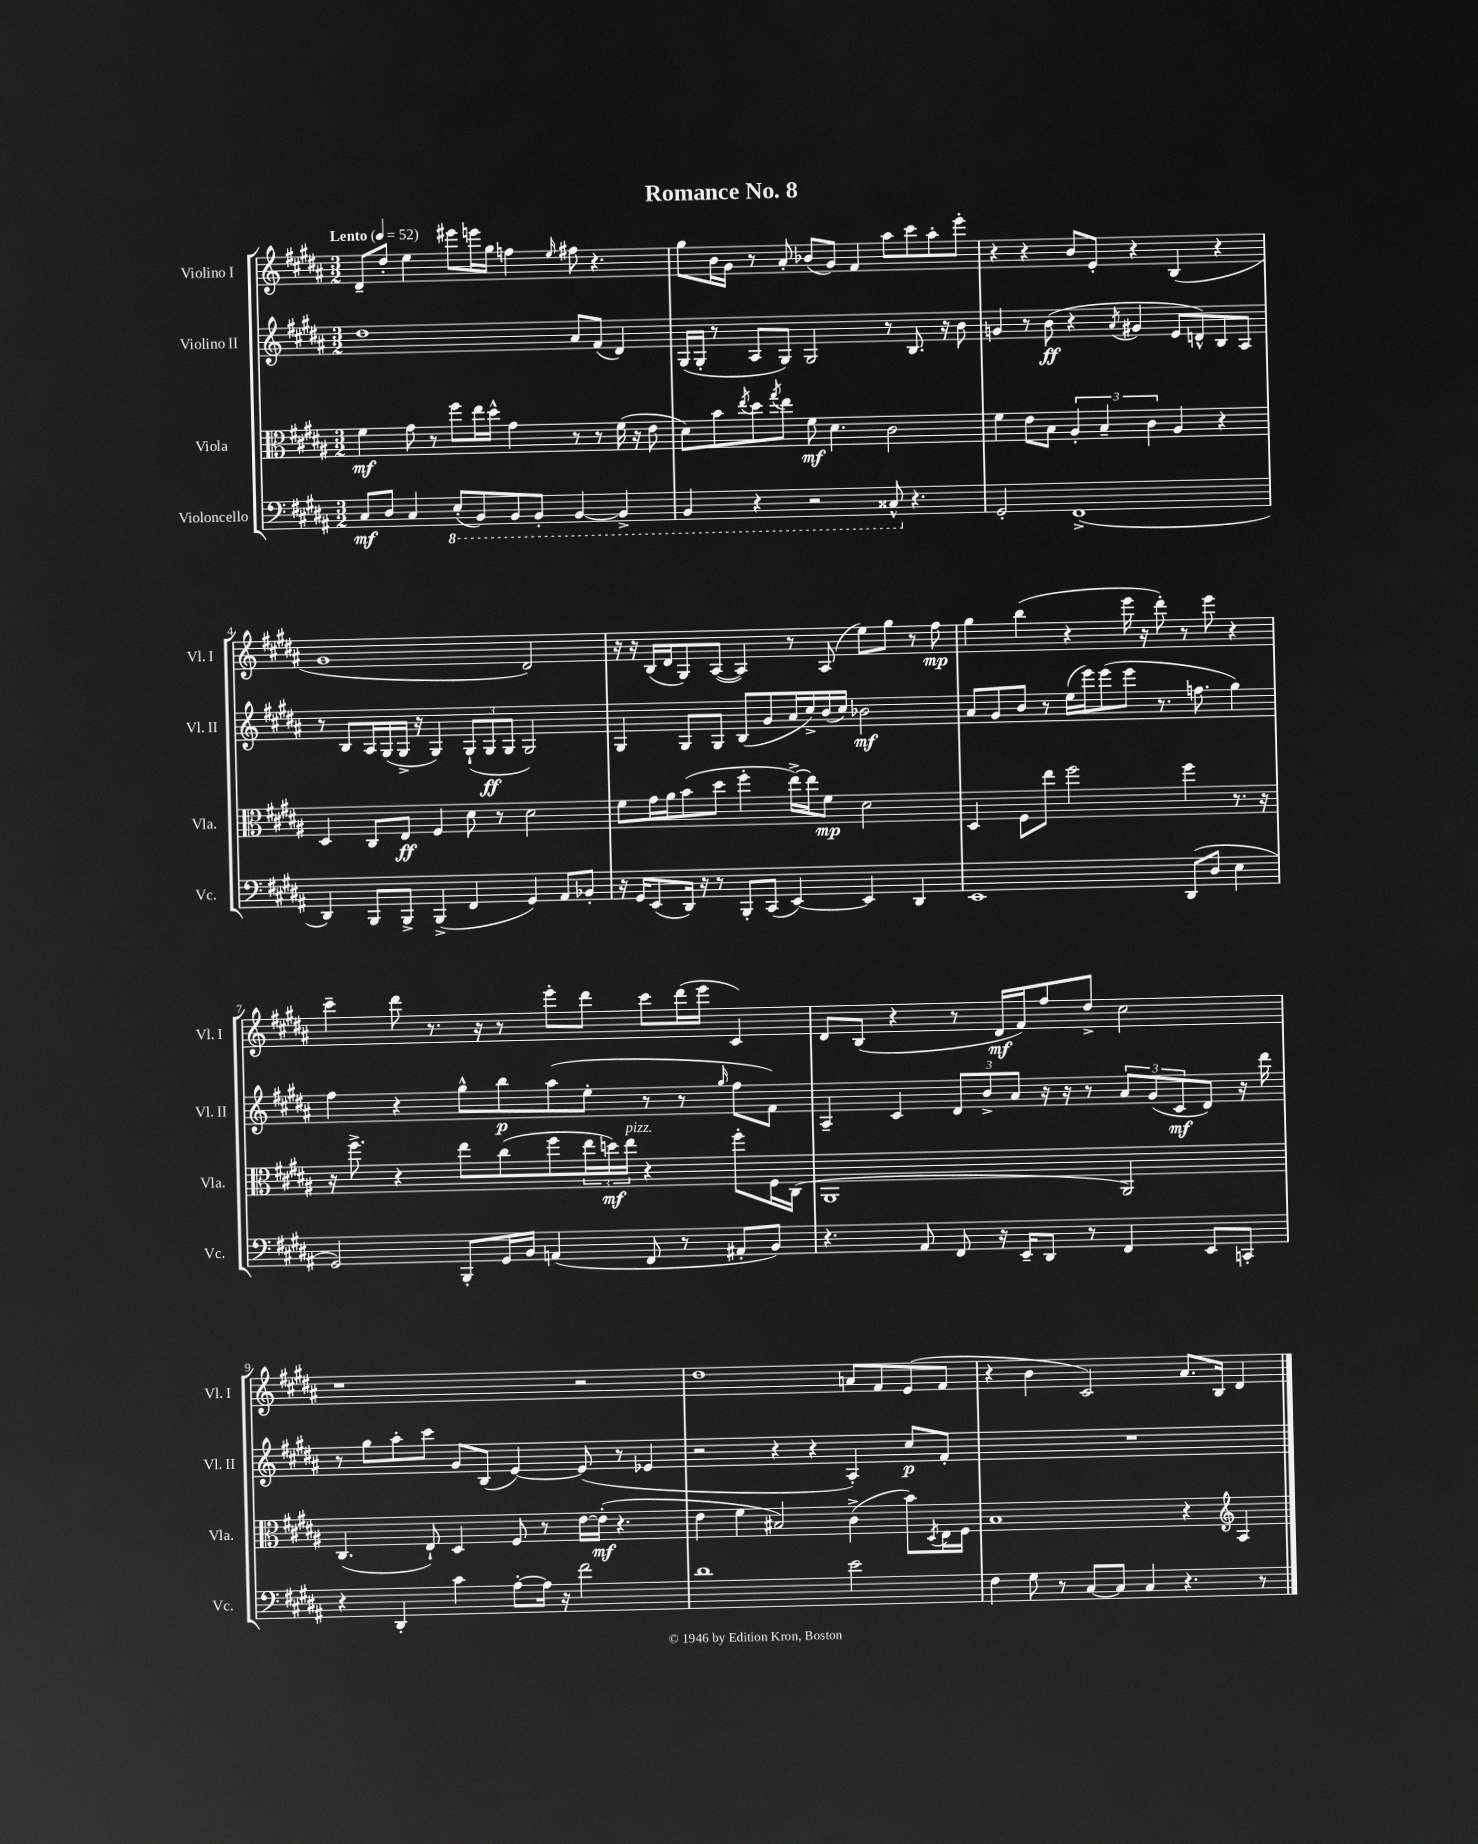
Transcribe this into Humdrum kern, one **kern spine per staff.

**kern	**dynam	**kern	**dynam	**kern	**dynam	**kern	**dynam
*part4	*part4	*part3	*part3	*part2	*part2	*part1	*part1
*staff4	*staff4	*staff3	*staff3	*staff2	*staff2	*staff1	*staff1
*I"Violoncello	*	*I"Viola	*	*I"Violino II	*	*I"Violino I	*
*I'Vc.	*	*I'Vla.	*	*I'Vl. II	*	*I'Vl. I	*
*clefF4	*	*clefC3	*	*clefG2	*	*clefG2	*
*k[f#c#g#d#a#]	*	*k[f#c#g#d#a#]	*	*k[f#c#g#d#a#]	*	*k[f#c#g#d#a#]	*
*M3/2	*	*M3/2	*	*M3/2	*	*M3/2	*
*MM52	*	*MM52	*	*MM52	*	*MM52	*
=1	=1	=1	=1	=1	=1	=1	=1
!	!	!	!	!	!	!LO:TX:a:B:t=Lento	!
8C#/L	mf	4f#\	mf	1dd#	.	8d#~/L	.
8D#/J	.	.	.	.	.	8dd#'/J	.
4C#/	.	8g#\	.	.	.	4ee\	.
.	.	8r	.	.	.	.	.
*8ba	*	*	*	*	*	*	*
(8EE'/L	.	8ff#\L	.	.	.	8eee#X\L	.
8BBB/)	.	16ee\L	.	.	.	16eeen\L	.
.	.	16dd#^^\JJ	.	.	.	16gg#\JJ	.
8BBB/	.	4g#\	.	.	.	4ffn\	.
8BBB'/J	.	.	.	.	.	.	.
.	.	.	.	.	.	16qqee/	.
[4BBB/	.	8r	.	8a#/L	.	8ff#X\	.
.	.	8r	.	(8f#/J	.	4.r	.
4BBB^/]	.	(16f#\	.	4d#/)	.	.	.
.	.	16r	.	.	.	.	.
.	.	8e\	.	.	.	.	.
=2	=2	=2	=2	=2	=2	=2	=2
4BBB/	.	8d#\L)	.	(16G#/LL	.	8gg#\L	.
.	.	.	.	16G#'/JJ	.	.	.
.	.	8b\	.	8r	.	16b\L	.
.	.	.	.	.	.	16g#\JJ	.
.	.	8qee/	.	.	.	.	.
4r	.	8dd#\	.	8A#/L	.	8r	.
.	.	8qgg#/	.	.	.	.	.
.	.	8ee\J	.	8G#/J)	.	8a#'/	.
2r	.	8f#\	mf	2G#/	.	(8b-X/L	.
.	.	4.d#\	.	.	.	8g#/J)	.
.	.	.	.	.	.	4f#/	.
8CC##X^^/	.	2c#\	.	8r	.	8aa#\L	.
*X8ba	*	*	*	*	*	*	*
4.r	.	.	.	8.B/	.	8ccc#\	.
.	.	.	.	.	.	8aa#'\	.
.	.	.	.	16r	.	.	.
.	.	.	.	8b\	.	8eee'\J	.
=3	=3	=3	=3	=3	=3	=3	=3
2GG#'/	.	4f#\	.	4gn/	.	4r	.
.	.	8e\L	.	8r	.	4r	.
.	.	8B\J	.	(8b\	ff	.	.
(1FF#^	.	6A#'/	.	4r	.	8b/L	.
.	.	.	.	.	.	8e'/J	.
.	.	6B~/	.	.	.	.	.
.	.	.	.	8qa#/	.	.	.
.	.	.	.	4g#X/	.	4r	.
.	.	6c#\	.	.	.	.	.
.	.	4A#/	.	8e/L	.	(4B/	.
.	.	.	.	8dn^^/)	.	.	.
.	.	4r	.	8B/	.	4r	.
.	.	.	.	8A#/J	.	.	.
!!LO:LB:g=z
=4	=4	=4	=4	=4	=4	=4	=4
4DD#/)	.	4D#/	.	8r	.	1g#	.
.	.	.	.	8B/L	.	.	.
8BBB/L	.	8C#/L	.	16A#/L	.	.	.
.	.	.	.	(16G#/	.	.	.
8BBB^/J	.	8E/J	ff	16G#^/JJ	.	.	.
.	.	.	.	16r	.	.	.
(4BBB^/	.	4F#/	.	4G#/)	.	.	.
4FF#/	.	8d#\	.	(12G#`/L	.	.	.
.	.	.	.	12G#/	ff	.	.
.	.	8r	.	.	.	.	.
.	.	.	.	12G#/J	.	.	.
4GG#/)	.	2d#\	.	2G#/)	.	2d#/)	.
8AA#/L	.	.	.	.	.	.	.
8BB-X'/J	.	.	.	.	.	.	.
=5	=5	=5	=5	=5	=5	=5	=5
16r	.	8f#\L	.	4G#/	.	16r	.
16GG#/KL	.	.	.	.	.	16r	.
(8EE/	.	16g#\L	.	.	.	(16B/LL	.
.	.	16a#\J	.	.	.	16d#/J	.
16DD#/Jk)	.	(8b\	.	8G#/L	.	8G#/)	.
16r	.	.	.	.	.	.	.
8r	.	8dd#\J	.	8G#/J	.	([8A#/J	.
8BBB'/L	.	4ff#'\	.	(8B/L	.	4A#/])	.
(8CC#/J	.	.	.	8g#/	.	.	.
[4EE/)	.	[16ee^\LL)	.	16a#/L	.	8r	.
.	.	16ee\J]	.	16cc#^/)	.	.	.
.	.	8f#\J	mp	(16b/	.	(8A#/	.
.	.	.	.	16cc#/JJ)	.	.	.
4EE/]	.	2d#\	.	2b-X\	mf	8ee\L)	.
.	.	.	.	.	.	8gg#\J	.
4DD#/	.	.	.	.	.	8r	.
.	.	.	.	.	.	8ff#\	mp
=6	=6	=6	=6	=6	=6	=6	=6
1EE	.	4D#/	.	8a#/L	.	4gg#\	.
.	.	.	.	8g#/	.	.	.
.	.	8F#\L	.	8b/J	.	(4bb\	.
.	.	8ee\J	.	8r	.	.	.
.	.	2ff#\	.	(16ee\LL	.	4r	.
.	.	.	.	16eee\J)	.	.	.
.	.	.	.	(8eee\	.	.	.
.	.	.	.	8eee\J	.	16eee\	.
.	.	.	.	.	.	16r	.
.	.	.	.	8.r	.	8ddd#'\)	.
(8DD#/L	.	4ff#\	.	.	.	8r	.
.	.	.	.	8.ffn\	.	.	.
8D#/J	.	.	.	.	.	8eee\	.
4E\	.	8.r	.	4gg#\)	.	4r	.
.	.	16r	.	.	.	.	.
!!LO:LB:g=z
=7	=7	=7	=7	=7	=7	=7	=7
2GG#/)	.	16r	.	4ff#\	.	4ccc#~\	.
.	.	8.ff#^\	.	.	.	.	.
.	.	4r	.	4r	.	8ddd#\	.
.	.	.	.	.	.	8.r	.
8BBB'/L	.	8ee\L	.	8gg#^^\L	.	.	.
.	.	.	.	.	.	16r	.
16GG#/L	.	(8cc#\	.	8bb\	p	8r	.
16BB/JJ	.	.	.	.	.	.	.
(4AAn/	.	8ff#\	.	(8aa#\	.	8eee'\L	.
.	.	24ee\L	.	8ee'\J	.	8ddd#\J	.
.	.	24ddn\)	mf	.	.	.	.
!	!	!LO:TX:a:i:t=pizz.	!	!	!	!	!
.	.	24ee\JJ	.	.	.	.	.
8FF#/	.	4r	.	8r	.	8ccc#\L	.
8r	.	.	.	8r	.	(16ddd#\L	.
.	.	.	.	.	.	16eee\JJ	.
.	.	.	.	16qqgg#/	.	.	.
8AA#X'/L	.	8ff#'\L	.	8ff#\L	.	4c#/)	.
8BB/J)	.	16F#\L	.	8f#\J)	.	.	.
.	.	(16C#\JJ	.	.	.	.	.
=8	=8	=8	=8	=8	=8	=8	=8
4.r	.	1AA#	.	4A#~/	.	8d#/L	.
.	.	.	.	.	.	(8B/J	.
.	.	.	.	4c#/	.	4r	.
8AA#/	.	.	.	.	.	.	.
8FF#/	.	.	.	12d#/L	.	8r	.
.	.	.	.	12b^/	.	.	.
16r	.	.	.	.	.	16d#/LL	mf
.	.	.	.	12a#/J	.	.	.
16EE~/KL	.	.	.	.	.	16f#/J)	.
8DD#/J	.	.	.	16r	.	8ff#/	.
.	.	.	.	16r	.	.	.
8r	.	.	.	8r	.	8dd#^/J	.
4FF#/	.	2AA#/)	.	12a#/L	.	2cc#\	.
.	.	.	.	(12g#/	.	.	.
.	.	.	.	12c#/	mf	.	.
8EE/L	.	.	.	8d#/J)	.	.	.
8CCn'/J	.	.	.	16r	.	.	.
.	.	.	.	16ddd#\	.	.	.
!!LO:LB:g=z
=9	=9	=9	=9	=9	=9	=9	=9
4r	.	(4.C#/	.	8r	.	1r	.
.	.	.	.	8gg#\L	.	.	.
4DD#'/	.	.	.	8aa#'\	.	.	.
.	.	8E`/)	.	8ccc#\J	.	.	.
4c#\	.	4D#/	.	8g#/L	.	.	.
.	.	.	.	(8B/J	.	.	.
[8A#'\L	.	8F#/	.	[4e/)	.	.	.
16A#\Jk]	.	8r	.	.	.	.	.
16r	.	.	.	.	.	.	.
2f#\	.	[16e\LL	.	(8e/]	.	2r	.
.	.	(16e'\JJ]	mf	.	.	.	.
.	.	4.r	.	8r	.	.	.
.	.	.	.	4e-X/	.	.	.
=10	=10	=10	=10	=10	=10	=10	=10
1d#	.	4e\	.	2r	.	1dd#	.
.	.	4f#\	.	.	.	.	.
.	.	2B#X/)	.	4r	.	.	.
.	.	.	.	4r	.	.	.
2e\	.	(4c#^\	.	4A#'/)	.	8an/L	.
.	.	.	.	.	.	8f#/	.
.	.	8b\L)	.	8cc#/L	p	(8e/	.
.	.	8qD#/	.	.	.	.	.
.	.	16E\L	.	8f#'/J	.	8f#/J	.
.	.	16F#\JJ	.	.	.	.	.
=11	=11	=11	=11	=11	=11	=11	=11
4F#\	.	1B	.	1.r	.	4r	.
8G#\	.	.	.	.	.	4b\	.
8r	.	.	.	.	.	.	.
[8C#/L	.	.	.	.	.	2c#/)	.
8C#/J]	.	.	.	.	.	.	.
4C#/	.	.	.	.	.	.	.
4.r	.	4r	.	.	.	8.a#/L	.
.	.	.	.	.	.	16B/Jk	.
*	*	*clefG2	*	*	*	*	*
.	.	4A#/	.	.	.	4d#/	.
8r	.	.	.	.	.	.	.
==	==	==	==	==	==	==	==
*-	*-	*-	*-	*-	*-	*-	*-
